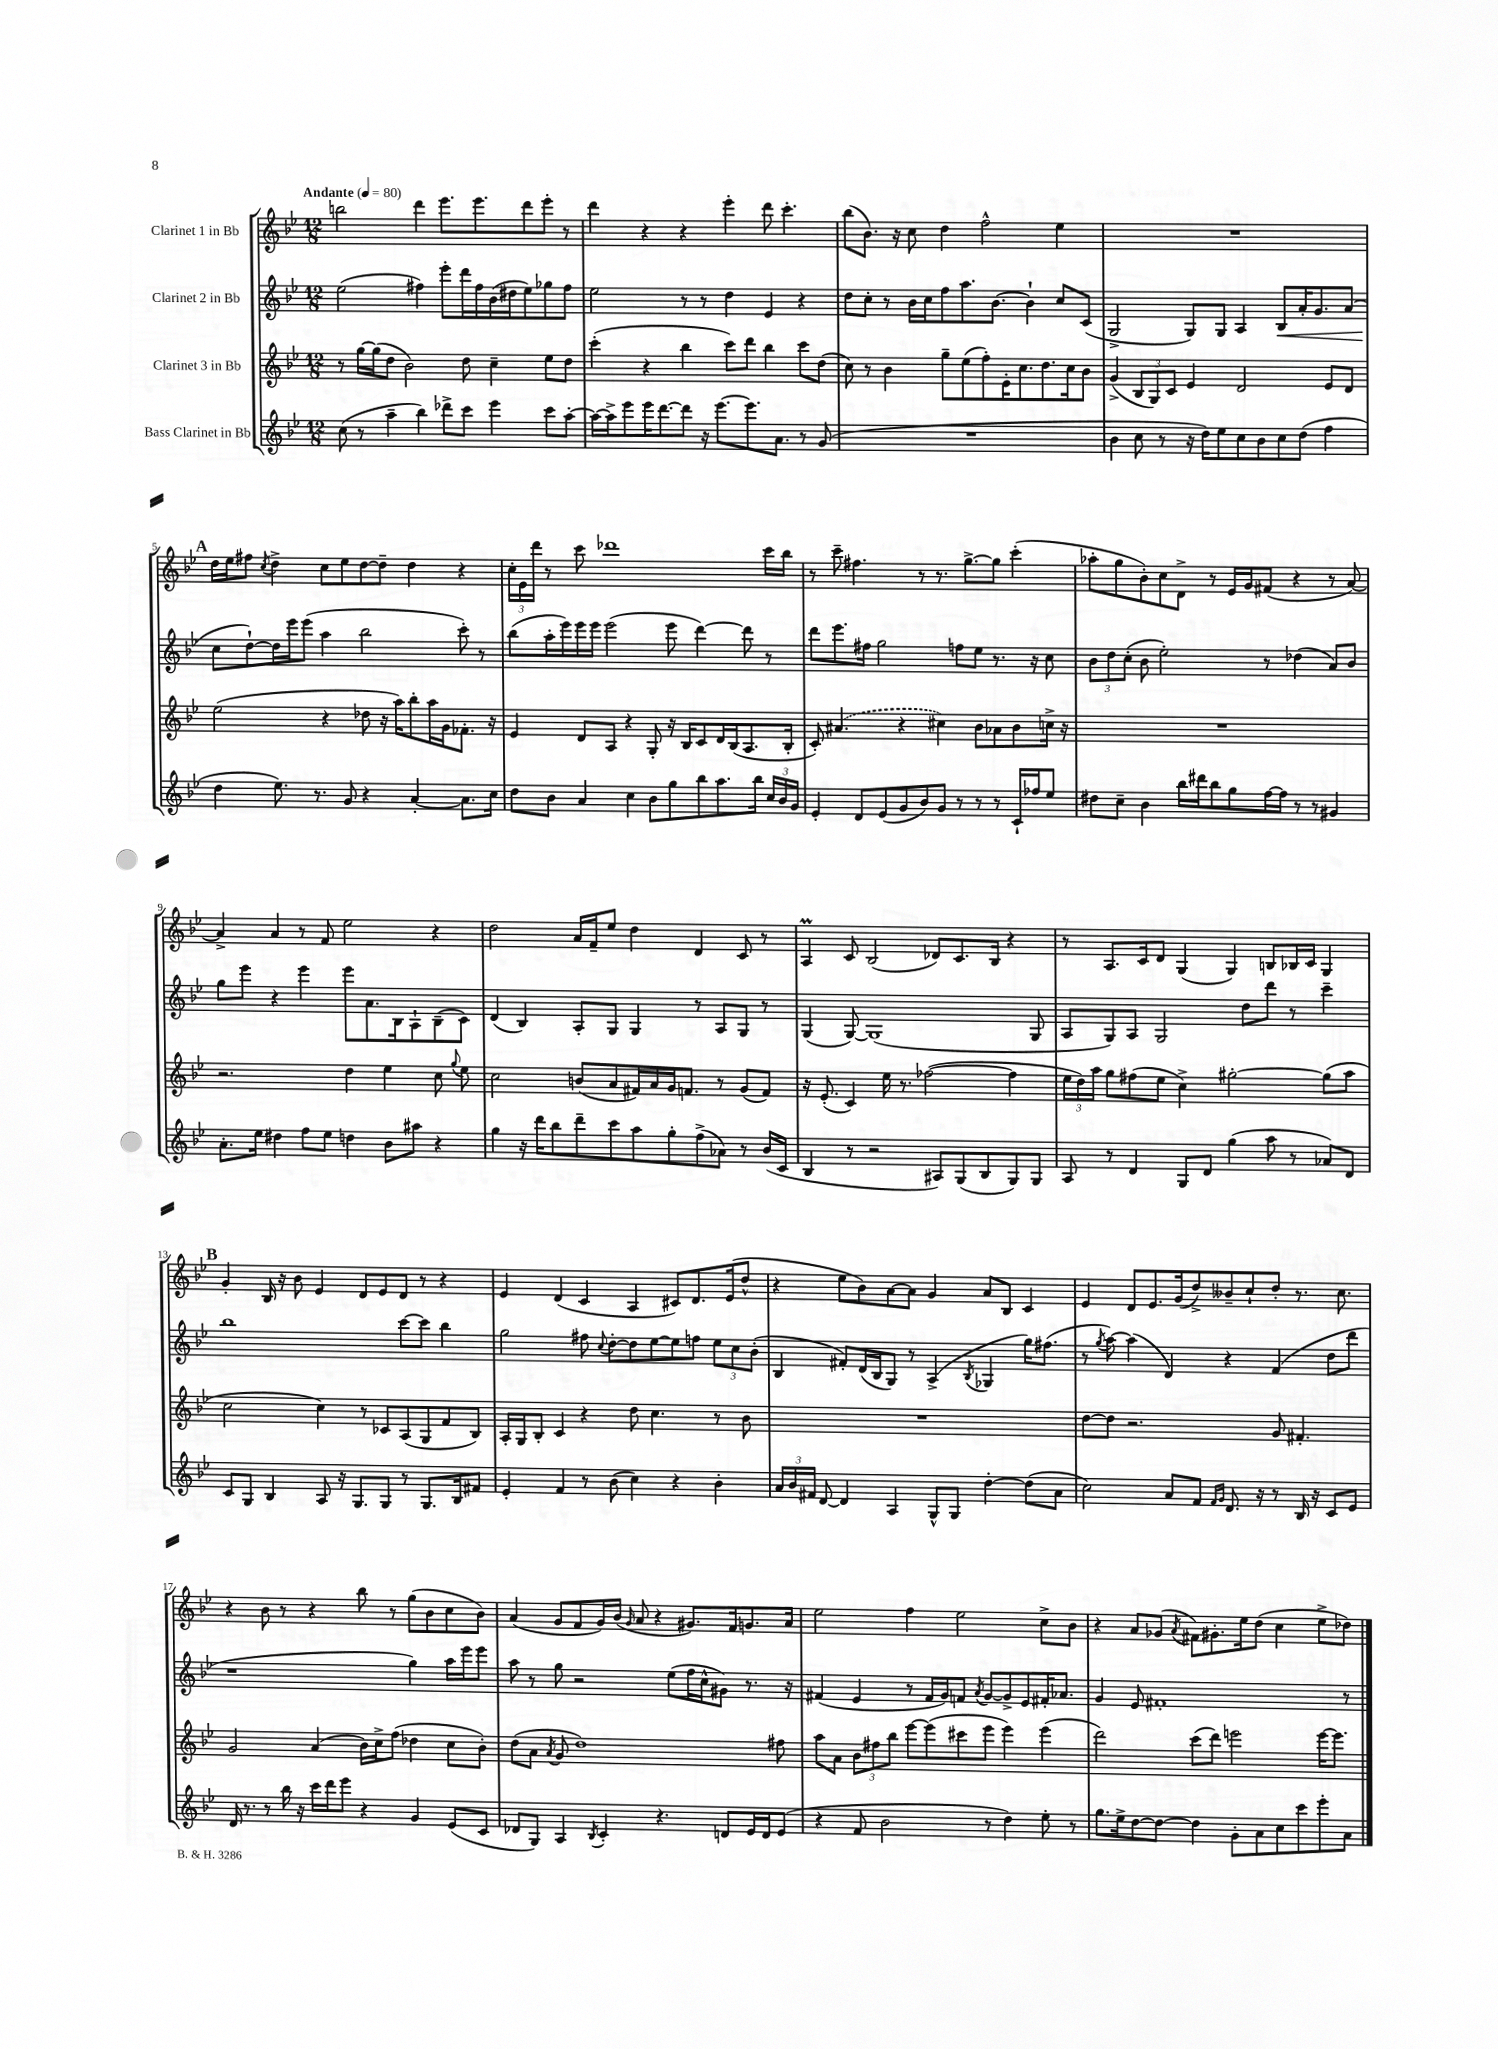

**kern	**kern	**kern	**dynam	**kern
*part4	*part3	*part2	*part2	*part1
*staff4	*staff3	*staff2	*staff2	*staff1
*I"Bass Clarinet in Bb	*I"Clarinet 3 in Bb	*I"Clarinet 2 in Bb	*	*I"Clarinet 1 in Bb
*clefG2	*clefG2	*clefG2	*	*clefG2
*k[b-e-]	*k[b-e-]	*k[b-e-]	*	*k[b-e-]
*M12/8	*M12/8	*M12/8	*	*M12/8
*MM80	*MM80	*MM80	*	*MM80
=1	=1	=1	=1	=1
!	!	!	!	!LO:TX:a:B:t=Andante
(8cc\	8r	(2ee-\	.	2bbn\
8r	[16gg\LL	.	.	.
.	(16gg\J]	.	.	.
4aa~\	8dd\J	.	.	.
.	2b-\)	.	.	.
4bb-\)	.	4ff#X\)	.	4ddd\
8ddd-X^\L	.	8eee-'\L	.	8.eee-\L
8ccc\J	8dd\	16ddd\L	.	.
.	.	16ff#\	.	8.eee-\
4eee-\	4cc~\	(16b-\	.	.
.	.	16dd#X\J	.	.
.	.	8ee-\)	.	8ddd\
8ccc\L	8ee-\L	8gg-X\	.	8eee-'\J
[8aa'\J	8dd\J	8ff#\J	.	8r
=2	=2	=2	=2	=2
16aa\LL_	(4ccc'\	2ee-\	.	4ddd\
16aa^\J]	.	.	.	.
8eee-\	.	.	.	.
16eee-\K	4r	.	.	4r
[8.ddd\	.	.	.	.
8ddd\J]	4bb-\	8r	.	4r
16r	.	8r	.	.
[8.eee-\L	.	.	.	.
.	8ccc\L)	4dd\	.	4eee-'\
8.eee-\]	8ddd\J	.	.	.
.	4bb-\	4e-/	.	8ddd\
8.a\J	.	.	.	.
.	.	.	.	4.ccc'\
8r	8ccc\L	4r	.	.
(8g/	(8dd\J	.	.	.
=3	=3	=3	=3	=3
1.r	8cc\)	8dd\L	.	(8bb-\L
.	8r	8cc'\J	.	8.b-\J)
.	4b-\	8r	.	.
.	.	.	.	16r
.	.	16b-\LL	.	8cc\
.	.	16cc\J	.	.
.	8gg~\L	8ff\	.	4dd\
.	(8ee-\	8.aa\	.	.
.	8ff'\)	.	.	2ff^^\
.	.	[8.b-\J	.	.
.	16e-'\K	.	.	.
.	8.cc\	.	.	.
.	.	4b-`\]	.	.
.	8.dd\	.	.	.
.	.	8cc/L	.	4ee-\
.	16cc\k	.	.	.
.	8b-\J	(8c/J	.	.
=4	=4	=4	=4	=4
4b-\	(4g^/	2G^/	.	1.r
8cc\	12B-/L	.	.	.
.	12G/)	.	.	.
8r	.	.	.	.
.	12c/J	.	.	.
16r	4e-/	8G/L)	.	.
16dd\KL)	.	.	.	.
8ee-\	.	8G/J	.	.
8cc\	2d/	4A/	.	.
8b-\	.	.	.	.
!	!	!	!LO:HP:b	!
8cc\	.	8B-/L	<	.
(8dd\J	.	16a'/K	.	.
.	.	8.g/	.	.
4ff\	8e-/L	.	.	.
.	8d/J	(8a/J	.	.
!!LO:LB:g=z
!!LO:REH:place=s1:t=A
=5	=5	=5	=5	=5
4dd\	(2ee-\	8cc\L	.	16dd\LL
.	.	.	.	16ee-\J
.	.	[8dd`\)	[	8ff#X\J
.	.	.	.	8qcc/
8.ee-\)	.	16dd\L]	.	4dd^\
.	.	16eee-\J	.	.
.	.	(8eee-\J	.	.
8.r	.	.	.	.
.	4r	4aa\	.	8cc\L
8g/	.	.	.	8ee-\
4r	8dd-X\	2bb-\	.	[8dd\
.	16r	.	.	8dd~\J]
.	16aa\KL)	.	.	.
[4a'/	8bb-'\	.	.	4dd\
.	16aa\L	.	.	.
.	16g\J	.	.	.
8.a\L]	8.f-X'\J	8ccc'\)	.	4r
.	.	8r	.	.
16cc\Jk	16r	.	.	.
=6	=6	=6	=6	=6
8dd\L	4e-/	(8bb-\L	.	24cc'\LL
.	.	.	.	24e-\
.	.	.	.	24ddd\JJ
8b-\J	.	16aa'\L	.	8r
.	.	16eee-\)	.	.
4a/	8d/L	16eee-\	.	8ccc\
.	.	16eee-\JJ	.	.
.	8A/J	(2eee-\	.	1ddd-X
4cc\	4r	.	.	.
8b-\L	8G'/	.	.	.
8gg\	16r	8eee-\	.	.
.	16B-/KL	.	.	.
8bb-\	8c/	[4ddd\)	.	.
8.aa\	16d/L	.	.	.
.	(16B-/J	.	.	.
.	8.A/	8ddd\]	.	.
16bb-\Jk	.	.	.	.
24cc/LL	.	8r	.	16ccc\LL
24b-/	.	.	.	.
.	16B-'/Jk	.	.	16bb-\JJ
24g/JJ	.	.	.	.
=7	=7	=7	=7	=7
4e-'/	8c'/)	8ddd\L	.	8r
.	(4.a#X/	8.eee-\	.	8ccc~\
8d/L	.	.	.	4.ff#X\
.	.	16ff#X\Jk	.	.
(8e-/	.	2gg\	.	.
8g/	4r	.	.	.
8b-/)	.	.	.	8r
8g/J	4cc#X\)	.	.	8.r
8r	.	8ffn\L	.	.
.	.	.	.	[8.gg^\L
8r	8b-\L	8ee-\J	.	.
8r	8a-X\	8.r	.	8gg\J]
16c`/LL	8b-\	.	.	(4ccc'\
16ff-X/J	.	16r	.	.
8ee-/J	16ccn^\Jk	8cc\	.	.
.	16r	.	.	.
=8	=8	=8	=8	=8
8dd#X\L	1.r	12b-\L	.	8aa-X'\L
.	.	12dd\	.	.
8cc~\J	.	.	.	8gg\
.	.	(12cc'\J	.	.
4b-\	.	8b-\	.	8b-'\)
.	.	2ee-'\)	.	8cc\
16bb-\LL	.	.	.	8d^\J
16ddd#X\J	.	.	.	.
8bb-\	.	.	.	8r
8gg\	.	.	.	16e-/LL
.	.	.	.	16g/J
[16ff\L	.	8r	.	(8f#X/J
16ff\JJ]	.	.	.	.
8r	.	(4dd-X\	.	4r
8r	.	.	.	.
4g#X/	.	8a/L)	.	8r
.	.	8b-/J	.	[8a/)
!!LO:LB:g=z
=9	=9	=9	=9	=9
8.a'\L	2.r	8gg\L	.	4a^/]
.	.	8eee-\J	.	.
16ee-\Jk	.	.	.	.
4dd#X\	.	4r	.	4a/
8ff\L	.	4eee-\	.	8r
8ee-\J	.	.	.	8f/
4ddn\	4dd\	8eee-\L	.	2ee-\
.	.	8.a\	.	.
8b-\L	4ee-\	.	.	.
.	.	16B-\k	.	.
8aa#X\J	.	8A`\	.	.
4r	8cc\	(8B-~\	.	4r
.	8qqgg/	.	.	.
.	8ee-\	8c\J)	.	.
=10	=10	=10	=10	=10
4gg\	2cc\	(4d/	.	2dd\
16r	.	4B-/)	.	.
16ddd\KL	.	.	.	.
8bb-\	.	.	.	.
8ddd~\	(8bn/L	8A'/L	.	16a/LL
.	.	.	.	16f~/J
8ccc\	8a/	8G/J	.	8ee-/J
8aa\	16f#X/L)	4G/	.	4dd\
.	16a/	.	.	.
8gg'\	16g/J	.	.	.
.	8.fn/J	.	.	.
(8ff^\	.	8r	.	4d/
8a-X\J)	8r	8A/L	.	.
8r	(8g/L	8G/J	.	8c/
(16b-/LL	8f/J)	8r	.	8r
16c/JJ	.	.	.	.
=11	=11	=11	=11	=11
4B-/	16r	(4G/	.	4Am/
.	(8.e-'/	.	.	.
8r	4c/)	[8G/)	.	8c/
2r	.	(1G]	.	(2B-/
.	16ee-\	.	.	.
.	8.r	.	.	.
.	([2ff-X\	.	.	.
8A#X/L)	.	.	.	8d-X/L)
(8G/	.	.	.	8.c/
8B-/	.	.	.	.
.	.	.	.	16B-/Jk
8G/)	4ff-\]	.	.	4r
8G/J	.	8G/	.	.
=12	=12	=12	=12	=12
8A/	24ee-\LL	8A/L	.	8r
.	24dd\)	.	.	.
.	24aa\JJ	.	.	.
8r	8gg\L	8G/)	.	8.A/L
4d/	(8ff#X\	8A/J	.	.
.	.	.	.	16c/k
.	8ee-\J	2G/	.	8d/J
8G/L	4cc^\)	.	.	(4G/
8d/J	.	.	.	.
(4gg\	[2gg#X'\	.	.	4G/)
.	.	8dd\L	.	.
8aa\	.	8ddd\J	.	8Bn/L
8r	.	8r	.	16B-X/L
.	.	.	.	16c/JJ
8a-X/L)	(8gg#\L]	4ccc~\	.	4G/
8d/J	8aa\J	.	.	.
!!LO:LB:g=z
!!LO:REH:place=s1:t=B
=13	=13	=13	=13	=13
8c/L	2cc\	1bb-	.	4g'/
8G/J	.	.	.	.
4B-/	.	.	.	16B-/
.	.	.	.	16r
.	.	.	.	8b-\
8A/	4cc\)	.	.	4e-/
16r	.	.	.	.
8.G/L	.	.	.	.
.	8r	.	.	8d/L
8G/J	8c-X/L	.	.	8e-/
8r	(8A/	[8ccc\L	.	8d/J
8.G/L	8G/	8ccc\J]	.	8r
.	8f/	4bb-\	.	4r
16B-/k	.	.	.	.
8f#X/J	8B-/J)	.	.	.
=14	=14	=14	=14	=14
4e-'/	16A'/LL	2gg\	.	4e-/
.	16G/J	.	.	.
.	8B-'/J	.	.	.
4f/	4c/	.	.	(4d/
8r	4r	8ff#X\	.	4c/
.	.	8qqcc/	.	.
(8b-\	.	[8dd'\L	.	.
4cc\)	8dd\	8dd\]	.	4A/
.	4.cc\	[8ee-\	.	.
4r	.	8ee-\]	.	8c#X/L)
.	.	8ffn\J	.	8.d/
4b-'\	8r	12ee-\L	.	.
.	.	.	.	(16e-/k
.	.	12cc\	.	.
.	8b-\	.	.	8dd^^/J
.	.	(12b-'\J	.	.
=15	=15	=15	=15	=15
24a/LL	1.r	4B-/	.	4r
24b-/	.	.	.	.
24f#X/JJ	.	.	.	.
[8d/	.	.	.	.
4d/]	.	8f#X'/L)	.	8ee-\L
.	.	(16d/L	.	8b-\)
.	.	16B-/J	.	.
4A/	.	8G/J)	.	[8a\
.	.	8r	.	8a\J]
8G^^/L	.	(4A^/	.	4g/
8G/J	.	.	.	.
.	.	8qB-/	.	.
[4dd'\	.	4G-X/	.	8a/L
.	.	.	.	8B-/J
(8dd\L]	.	16gg\KL)	.	4c/
.	.	(8.ff#X\J	.	.
8a\J	.	.	.	.
=16	=16	=16	=16	=16
2cc\)	[8dd\L	8r	.	4e-/
.	.	8qgg/	.	.
.	8dd\J]	[8aa\)	.	.
.	2.r	(4aa\]	.	8d/L
.	.	.	.	8.e-/
8a/L	.	4d/)	.	.
.	.	.	.	(16g/k
8f/J	.	.	.	8dd^/)
16qqf/LL	.	.	.	.
16qqg/JJ	.	.	.	.
8.d/	.	4r	.	8b--X~/
.	.	.	.	8cc`/
16r	.	.	.	.
8r	8g/	(4f/	.	8dd'/J
16B-/	4.f#X'/	.	.	8.r
16r	.	.	.	.
8c/L	.	8dd\L	.	.
.	.	.	.	8.cc\
8e-/J	.	8ddd\J	.	.
!!LO:LB:g=z
=17	=17	=17	=17	=17
16d/	2g/	1r	.	4r
8.r	.	.	.	.
8r	.	.	.	8b-\
16bb-\	.	.	.	8r
16r	.	.	.	.
16ccc\LL	(4a/	.	.	4r
16ddd\J	.	.	.	.
8eee-\J	.	.	.	.
4r	16b-\LL)	.	.	8bb-\
.	16cc^\J	.	.	.
.	(8ff\J	.	.	8r
4g/	4dd-X\	4gg\)	.	(8gg\L
.	.	.	.	8b-\
(8e-/L	8cc\L	16aa\LL	.	8cc\
.	.	16eee-\J	.	.
8c/J	8b-'\J)	8eee-\J	.	8b-\J)
=18	=18	=18	=18	=18
8d-X/L	(8dd\L	8aa\	.	(4a/
8G/J)	8a\J	8r	.	.
.	8qa/	.	.	.
4A/	8g/	8gg\	.	8g/L
.	1dd)	2r	.	8f/
8qB-/	.	.	.	.
4c'/	.	.	.	16g/L)
.	.	.	.	(16b-/JJ
.	.	.	.	16qqg/
.	.	.	.	8a/
4.r	.	.	.	4r
.	.	(8ee-\L	.	.
.	.	16ff\L	.	8.g#X/L)
.	.	16cc^^\J	.	.
8dn/L	.	8g#X\J)	.	.
.	.	.	.	16f/k
16e-/L	.	8.r	.	8.gn/
16d/J	.	.	.	.
(8e-/J	8ff#X\	.	.	.
.	.	16r	.	16a/Jk
=19	=19	=19	=19	=19
4r	8aa\L	(4f#X/	.	2ee-\
.	8a\J	.	.	.
8f/	12b-\L	4e-/	.	.
.	12ff#X\	.	.	.
2b-\	.	.	.	.
.	12bb-\J	.	.	.
.	[8eee-\L	8r	.	4ff\
.	(8eee-\]	16f#/LL	.	.
.	.	16g/J)	.	.
.	8ccc#X\	8fn/J	.	2ee-\
.	.	8qa/	.	.
8r	8eee-\J	[8g/L	.	.
4dd\)	4eee-\)	8g^/]	.	.
.	.	8e-/	.	.
8ee-'\	(4eee-\	16f#X'/K	.	8cc^\L
.	.	8.a-X/J	.	.
8r	.	.	.	8b-\J
=20	=20	=20	=20	=20
8.gg\L	2ddd\)	4g/	.	4r
16ee-^\k	.	.	.	.
[8dd\	.	8e-/	.	8a/L
8dd\J_	.	1f#X'	.	(8g-X/J
.	.	.	.	8qa/
4dd\]	(8ccc\L	.	.	8f#X\L)
.	8ddd\J)	.	.	8.g#X'\
8g'\L	2eeen\	.	.	.
.	.	.	.	16ee-\k
8a\	.	.	.	(8dd\J
8cc\	.	.	.	4cc\
8ccc\	.	.	.	.
8eee-'\	[16eee\KL	.	.	8ee-^\L
.	8.eee\J]	.	.	.
8a\J	.	8r	.	8dd-X\J)
==	==	==	==	==
*-	*-	*-	*-	*-
